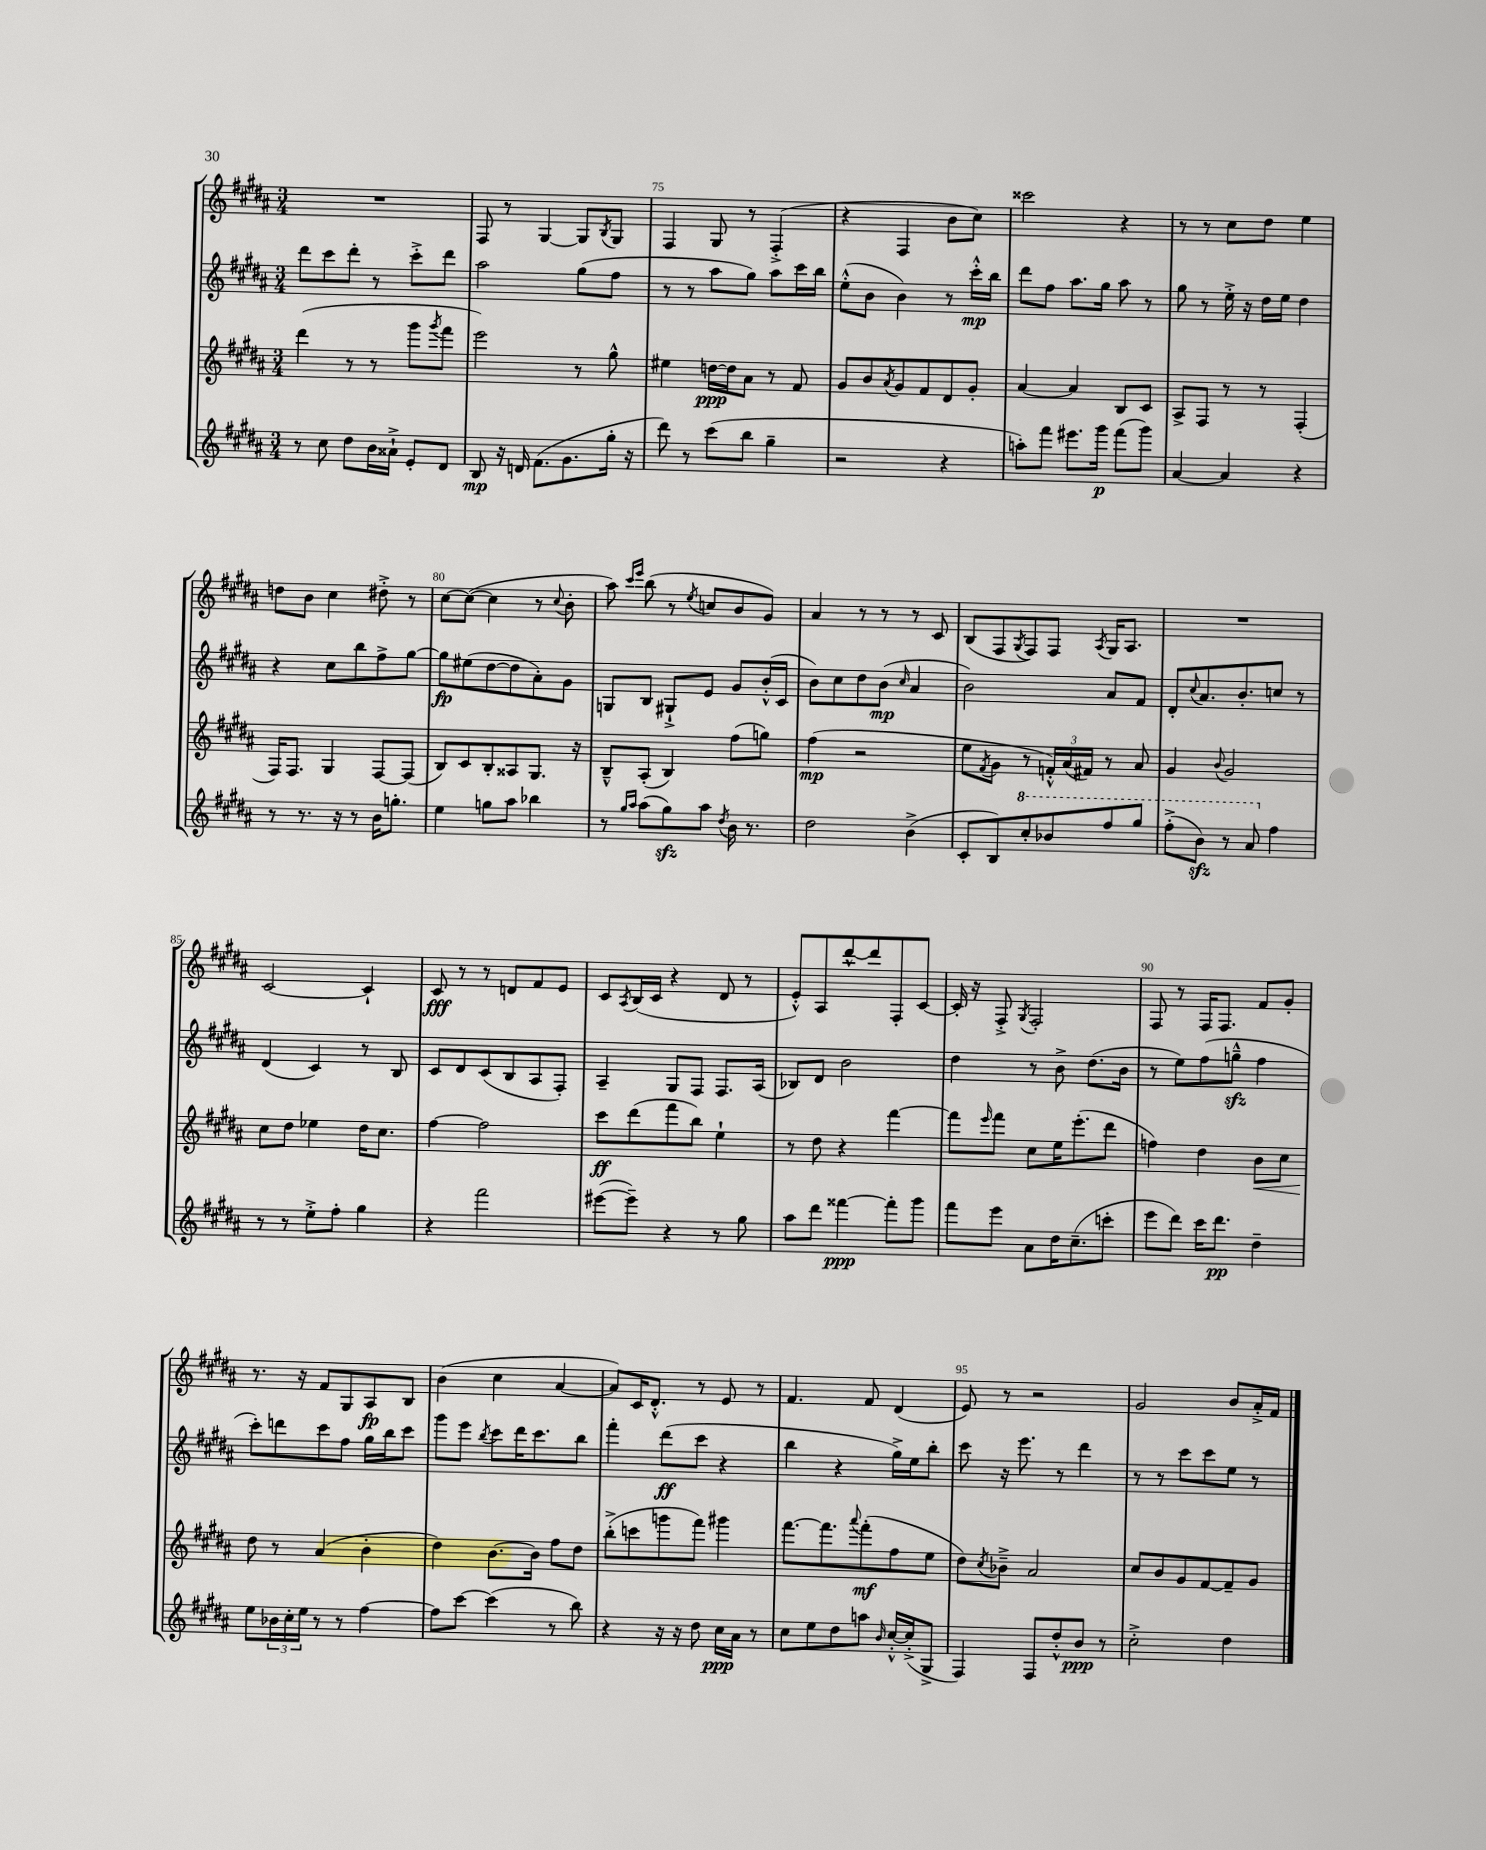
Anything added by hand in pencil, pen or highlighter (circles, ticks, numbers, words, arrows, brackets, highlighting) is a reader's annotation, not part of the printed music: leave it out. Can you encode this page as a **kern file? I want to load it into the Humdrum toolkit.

**kern	**kern	**kern	**kern
*staff4	*staff3	*staff2	*staff1
*clefG2	*clefG2	*clefG2	*clefG2
*k[f#c#g#d#a#]	*k[f#c#g#d#a#]	*k[f#c#g#d#a#]	*k[f#c#g#d#a#]
*M3/4	*M3/4	*M3/4	*M3/4
8r	(4ddd#	8ddd#	2.r
8cc#	.	8ccc#	.
8dd#	8r	8ddd#'	.
16b	8r	8r	.
16a##`^	.	.	.
8e'	8ggg#	8ccc#'^	.
.	8qggg#	.	.
8d#	8fff#	8ddd#	.
=	=	=	=
8B	2eee)	2aa#	8F#
16r	.	.	8r
16d	.	.	.
(8.f#	.	.	[4G#
8.g#	.	.	.
.	8r	(8gg#	8G#]
.	.	.	8qB
16gg#'	8gg#^^	8ff#	8G#
16r	.	.	.
=	=	=	=
8ddd#)	4ee#	8r	4F#
8r	.	8r	.
(8ccc#	[16dd	8aa#	8G#
.	16dd]	.	.
8bb	8a#	8gg#)	8r
4gg#~	8r	8aa#	(4F#'^
.	8f#	16ccc#	.
.	.	16bb	.
=	=	=	=
2r	8g#	(8ee'^^	4r
.	8b	8b	.
.	8qa#	.	.
.	8g#	4b)	4F#
.	8f#	.	.
4r	8d#	8r	8b
.	8g#'	16ccc#'^^	8cc#)
.	.	16bb	.
=	=	=	=
8aa')	[4a#	8ddd#	2ccc##
8fff#	.	8ff#	.
8.eee#	4a#]	8.aa#	.
16ggg#	.	16gg#	.
(8fff#	8B	8aa#	4r
8ggg#)	8c#	8r	.
=	=	=	=
[4a#	8A#^	8gg#	8r
.	8F#	8r	8r
4a#]	8r	16ee'^	8cc#
.	.	16r	.
.	8r	16dd#	8dd#
.	.	16ee	.
4r	(4F#'	4dd#	4ee
=	=	=	=
8r	16F#)	4r	8dd
.	8.F#	.	.
8.r	.	.	8b
.	4G#	8cc#	4cc#
16r	.	.	.
8r	.	8bb	.
16b	[8F#	8ff#^	8dd#'^
8.gg'	.	.	.
.	(8F#]	[8gg#	8r
=	=	=	=
4ee	8B)	8gg#]	[8cc#
.	8c#	(8ee#	(8cc#_
8gg	8B'	[8dd#	4cc#]
8aa#	8A##	8dd#]	.
4bb-	8.G#	8a#')	8r
.	.	.	8qqcc#
.	.	8g#	8b'
.	16r	.	.
=	=	=	=
8r	8B~^^	8G	8aa#)
16qqgg#	.	.	16qqccc#
16qqaa#	.	.	16qqeee
(8aa#	(8A#'	8B	(8bb
8gg#)	4B)	8G#`^	8r
.	.	.	8qee
8aa#	.	8e	8cc
8qdd#	.	.	.
16b	(8ff#	8g#	8b
8.r	.	.	.
.	8gg)	(16b'^^	8g#)
.	.	16c#	.
=	=	=	=
2dd#	(4ff#	8b)	4a#
.	.	8cc#	.
.	2r	8dd#	8r
.	.	(8b	8r
.	.	16qqcc#	.
(4b^	.	4a#	8r
.	.	.	8c#
=	=	=	=
8c#'	8ee	2b)	(8B
.	8qf#	.	.
8B)	8g#	.	8F#
.	.	.	8qG#
8ccc#'	8r	.	8F#)
8bb-	24f'^^)	.	8F#
.	(24a#	.	.
.	24f#)	.	.
.	.	.	8qA#
8fff#	8r	8a#	16G#
.	.	.	8.A#
8ggg#	8a#	8f#	.
=	=	=	=
(8fff#'^	4g#	8d#'	2.r
.	.	8qqcc#	.
8bb)	.	8.a#	.
.	8qqb	.	.
8r	2g#	.	.
.	.	8.b'	.
8aa#	.	.	.
4ff#	.	8cc	.
.	.	8r	.
=	=	=	=
8r	8cc#	(4d#	[2c#
8r	8dd#	.	.
8ee'^	4ee-	4c#)	.
8ff#'	.	.	.
4gg#	16dd#	8r	4c#`]
.	8.cc#	.	.
.	.	8B	.
=	=	=	=
4r	[4ff#	8c#	8c#
.	.	8d#	8r
2fff#	2ff#]	(8c#	8r
.	.	8B	8d
.	.	8A#	8f#
.	.	8F#')	8e
=	=	=	=
([8eee#	8ccc#	4A#~	8c#
.	.	.	8qA#
8eee#~])	(8ddd#	.	(16B
.	.	.	16c#
4r	8fff#	8G#	4r
.	8bb)	8F#	.
8r	4ee`	8.F#	8d#
8gg#	.	.	8r
.	.	(16A#	.
=	=	=	=
8aa#	8r	8B-)	8e'^^)
8ddd#	8dd#	8d#	8A#
[4fff##	4r	2b	[8ddd#^^
.	.	.	8ddd#]
8fff##']	[4fff#	.	8F#'
8ggg#	.	.	[8c#
=	=	=	=
8fff#	8fff#]	4dd#	16c#']
.	.	.	16r
.	16qqeee	.	.
8eee	8fff#	.	8F#'^
.	.	.	8qG#
8a#	8cc#	8r	2F#'
16dd#	16ee	8b^	.
(8.cc#~	(8.eee'	.	.
.	.	(8.dd#	.
8ccc'	8ddd#	.	.
.	.	16b	.
=	=	=	=
8eee	4ff)	8r	8F#
8ddd#)	.	8ee)	8r
16ccc#	4dd#	(8ff#	16F#
8.ddd#	.	.	8.F#
.	.	8gg~^^	.
4dd#~	8b	4ff#	8f#
.	8cc#	.	8g#'
=	=	=	=
8ee	8dd#	8ccc#')	8.r
24b-	8r	8ddd	.
24cc#'	.	.	.
.	.	.	16r
24ee	.	.	.
8r	(4a#	8ccc#	8f#
8r	.	8ff#	8G#
[4ff#	4b'	16gg#	8A#
.	.	16bb	.
.	.	8ccc#	8B
=	=	=	=
8ff#]	4dd#)	8ggg#	(4b
[8ccc#	.	8eee	.
.	.	8qbb	.
(4ccc#]	[8.b	8ccc#	4cc#
.	.	16ddd#	.
.	16b]	8.ccc#	.
8r	8ff#	.	[4a#
8bb)	8dd#	8bb	.
=	=	=	=
4r	(8bb'^	4fff#'	8a#])
.	8ccc	.	16c#
.	.	.	8.d#'^^
16r	8ggg	(8ddd#	.
16r	.	.	.
8dd#	8fff#)	8ccc#	8r
16cc#	4ggg#	4r	8e
16a#	.	.	.
8r	.	.	8r
=	=	=	=
8cc#	[8.fff#	4bb	4.f#
8ee	.	.	.
.	8.fff#]	.	.
8dd#	.	4r	.
.	8qqaaa#	.	.
8aa	(8fff#'	.	8f#
16qqb	.	.	.
[16cc#'^^	8ff#	16gg#^)	(4d#
(16cc#'^]	.	16ee	.
8G#^	8ee	8bb'	.
=	=	=	=
4F#)	8dd#)	8ccc#	8e)
.	8qcc#	.	.
.	8b-~^	16r	8r
.	.	8.eee	.
8F#	2a#	.	2r
8dd#'^^	.	8r	.
8b	.	4ddd#	.
8r	.	.	.
=	=	=	=
2cc#'^	8cc#	8r	2g#
.	8b	8r	.
.	8g#	8ccc#	.
.	[8f#	8ccc#	.
4dd#	8f#~]	8ee	8b
.	8g#	8r	16a#'^
.	.	.	16f#
==	==	==	==
*-	*-	*-	*-
